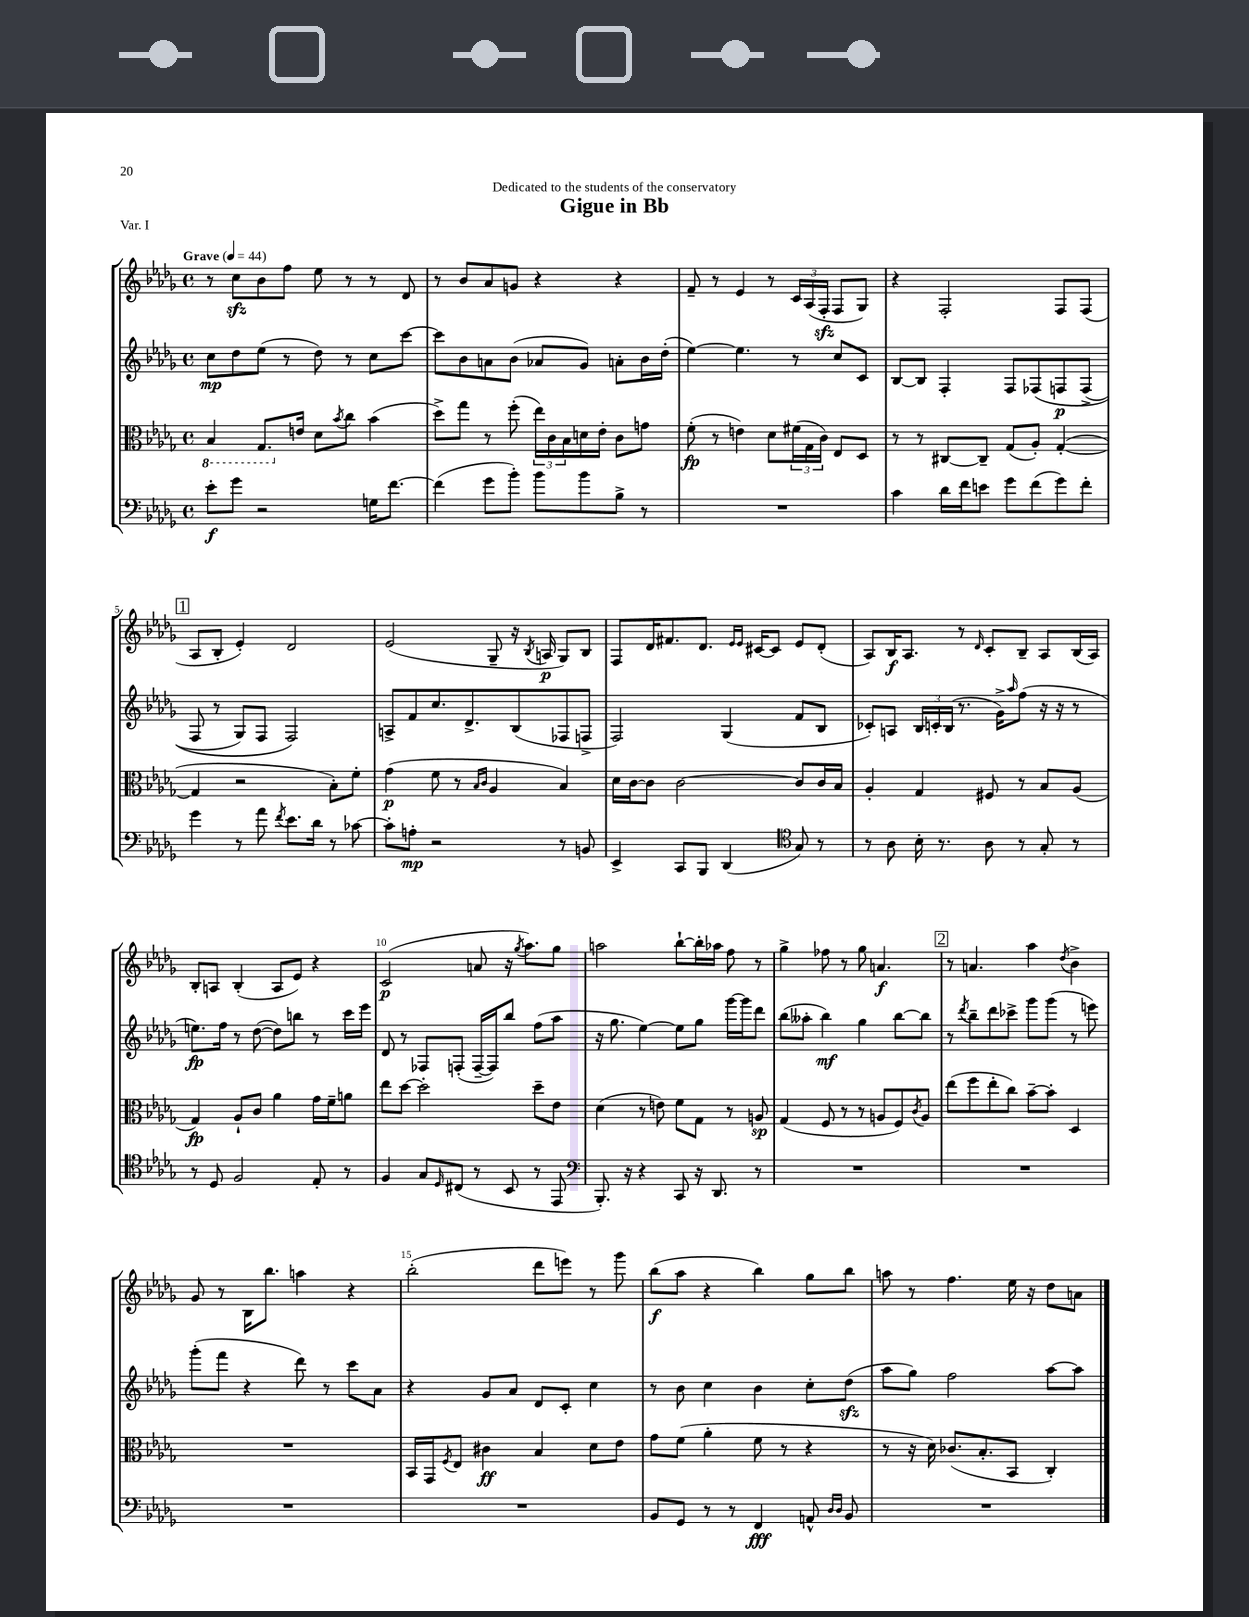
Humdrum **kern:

**kern	**kern	**kern	**kern
*staff4	*staff3	*staff2	*staff1
*clefF4	*clefC3	*clefG2	*clefG2
*k[b-e-a-d-g-]	*k[b-e-a-d-g-]	*k[b-e-a-d-g-]	*k[b-e-a-d-g-]
*M4/4	*M4/4	*M4/4	*M4/4
*met(c)	*met(c)	*met(c)	*met(c)
*MM44	*MM44	*MM44	*MM44
8e-'	4BB-	8cc	8r
8g-	.	8dd-	8cc
2r	8.GG-	(8ee-	8b-
.	.	8r	8ff
.	16e	.	.
.	8d-	8dd-)	8ee-
.	8qb-	.	.
.	8cc	8r	8r
16G	(4b-	8cc	8r
[8.f	.	.	.
.	.	[8ccc	8d-
=	=	=	=
(4f]	8dd-^)	8ccc]	8r
.	8gg-	8b-	8b-
8g-	8r	8a	8a-
8b-')	(8ff'	(8b-	8g
8b-	24ee-)	8a-	4r
.	24c	.	.
.	24B-	.	.
8b-	16d	8g-)	.
.	16e-'	.	.
8B-^	8c	8a'	4r
8r	8g	16b-	.
.	.	(16dd-'	.
=	=	=	=
1r	(8f'	[4ee-)	8f~
.	8r	.	8r
.	4e)	4.ee-]	4e-
.	8d-	.	8r
.	(24f#	8r	24c
.	24G-	.	(24A-
.	24c)	.	24F'
.	8E-	8cc	8F
.	8D-	8c	8G-)
=	=	=	=
4c	8r	[8B-	4r
.	8r	8B-]	.
16d-	[8C#	4F'	2F'
16f	.	.	.
8e	8C#~]	.	.
8g-	(8G-	8F	.
(8f	8A-')	&(8F-	.
8g-)	([4G-'	8F	8F
8f'	.	(8F^	(8F
=	=	=	=
4g-	4G-]	8F	8A-
.	.	8r	8B-'
8r	2r	8G-)	4e-')
8a-	.	8F	.
8qf	.	.	.
8.e-	.	2F&)	2d-
16d-	.	.	.
8r	8B-')	.	.
[8c-	8f'	.	.
=	=	=	=
8c-']	(4g-	8A^	(2e-
8A'	.	8f	.
2r	8f	8.cc	.
.	8r	.	.
.	.	8.d-^	.
.	16qqB-	.	.
.	16qqc	.	.
.	4A-	.	8G-~
.	.	(8B-	16r
.	.	.	8qB-
.	.	.	16A
8r	4B-)	8F-	8G-)
8BB	.	8F^	8B-
=	=	=	=
4EE-^	16d-	2F)	8F
.	[16c	.	.
.	8c]	.	16d-
.	.	.	8.f#
8CC	[2c	.	.
8BBB-	.	.	8.d-
(4DD-	.	(4G-	.
.	.	.	16qqe-
.	.	.	16qqe-
.	.	.	[16c#
.	.	.	8c#]
*clefC4	*	*	*
8G-)	8c]	8f	8e-
8r	16c	8B-	(8d-'
.	16B-	.	.
=	=	=	=
8r	4A-'	8c-')	8A-)
8A-	.	8A	16B-
.	.	.	8.A-
16B-'	4G-	24B-	.
.	.	24c'	.
8.r	.	.	.
.	.	(24B-	.
.	.	8.r	8r
.	.	.	16qqd-
8A-	8F#	.	8c'
.	.	16g-^)	.
.	.	16qqaa-	.
8r	8r	(8ff	8B-~
8G-'	8B-	16r	8A-
.	.	16r	.
8r	(8A-	8r	(16B-
.	.	.	16A-)
=	=	=	=
8r	4G-)	8.ee)	8B-'
8D-	.	.	8A
.	.	16ff	.
2F	8A-`	8r	(4B-'
.	8c	([8dd-	.
.	4a-	8dd-])	8A
.	.	8bb	8e-)
8E-'	16g-	8r	4r
.	16f~	.	.
8r	8a	16ccc	.
.	.	16eee-	.
=	=	=	=
4F	8ee-	8d-	(2c
.	[8dd-	8r	.
8G-	2dd-']	8F-	.
16qqD-	.	.	.
(8C#	.	(8F'	.
8r	.	[16F~	8a
.	.	16F])	.
8BB-	.	8bb-	16r
.	.	.	8qgg-
.	.	.	8.aa-)
8r	8dd-~	(8ff	.
8EE-	8e-	8aa-	8gg-
=	=	=	=
*clefF4	*	*	*
8.BBB-')	(4d-	16r	2aa
.	.	8.gg-	.
16r	.	.	.
4r	8r	[4ee-)	.
.	8e)	.	.
8CC	8f	8ee-]	[8bb-`
16r	8G-	8gg-	16bb-']
8.DD-	.	.	16aa-
.	8r	[16ggg-	8ff
.	.	16ggg-]	.
8r	8A	8ddd-	8r
=	=	=	=
1r	(4G-	(8bb-	4gg-^
.	.	8aa--'	.
.	8F	4bb-)	8ff-
.	8r	.	8r
.	8r	4gg-	8gg-
.	8A	.	4.a
.	8F)	[8bb-	.
.	8qc	.	.
.	8A	8bb-]	.
=	=	=	=
1r	(8ee-	8r	8r
.	.	8qddd-	.
.	8ff	8bb-~	4.a
.	8ee-'	8ddd-	.
.	8cc)	8ccc-^	.
.	[8b-~	8ggg-	4aa-
.	8b-']	(8ggg-	.
.	.	.	8qdd-
.	4D-	8r	4b-^
.	.	8eee)	.
=	=	=	=
1r	1r	(8ggg-'	8g-
.	.	8fff	8r
.	.	4r	16B-
.	.	.	8.bb-
.	.	8ddd-)	4aa
.	.	8r	.
.	.	8ccc	4r
.	.	8a-	.
=	=	=	=
1r	16BB-	4r	(2bb-'
.	16GG-	.	.
.	8qF	.	.
.	8E-	.	.
.	4c#	8g-	.
.	.	8a-	.
.	4B-	8d-	8ddd-
.	.	8c'	8eee)
.	8d-	4cc	8r
.	8e-	.	8ggg-
=	=	=	=
8BB-	8g-	8r	(8bb-
8GG-	(8f	8b-	8aa-
8r	4a-'	4cc	4r
8r	.	.	.
4FF	8f	4b-	4bb-)
.	8r	.	.
8AA^^	4r	8cc'	8gg-
16qqD-	.	.	.
16qqD-	.	.	.
8BB-	.	(8dd-	8bb-
=	=	=	=
1r	8r	8aa-	8aa
.	16r	8gg-)	8r
.	16d-)	.	.
.	(8.c-	2ff	4.ff
.	8.B-'	.	.
.	8BB-	.	16ee-
.	.	.	16r
.	4C')	[8aa-	8dd-
.	.	8aa-]	8a
==	==	==	==
*-	*-	*-	*-
